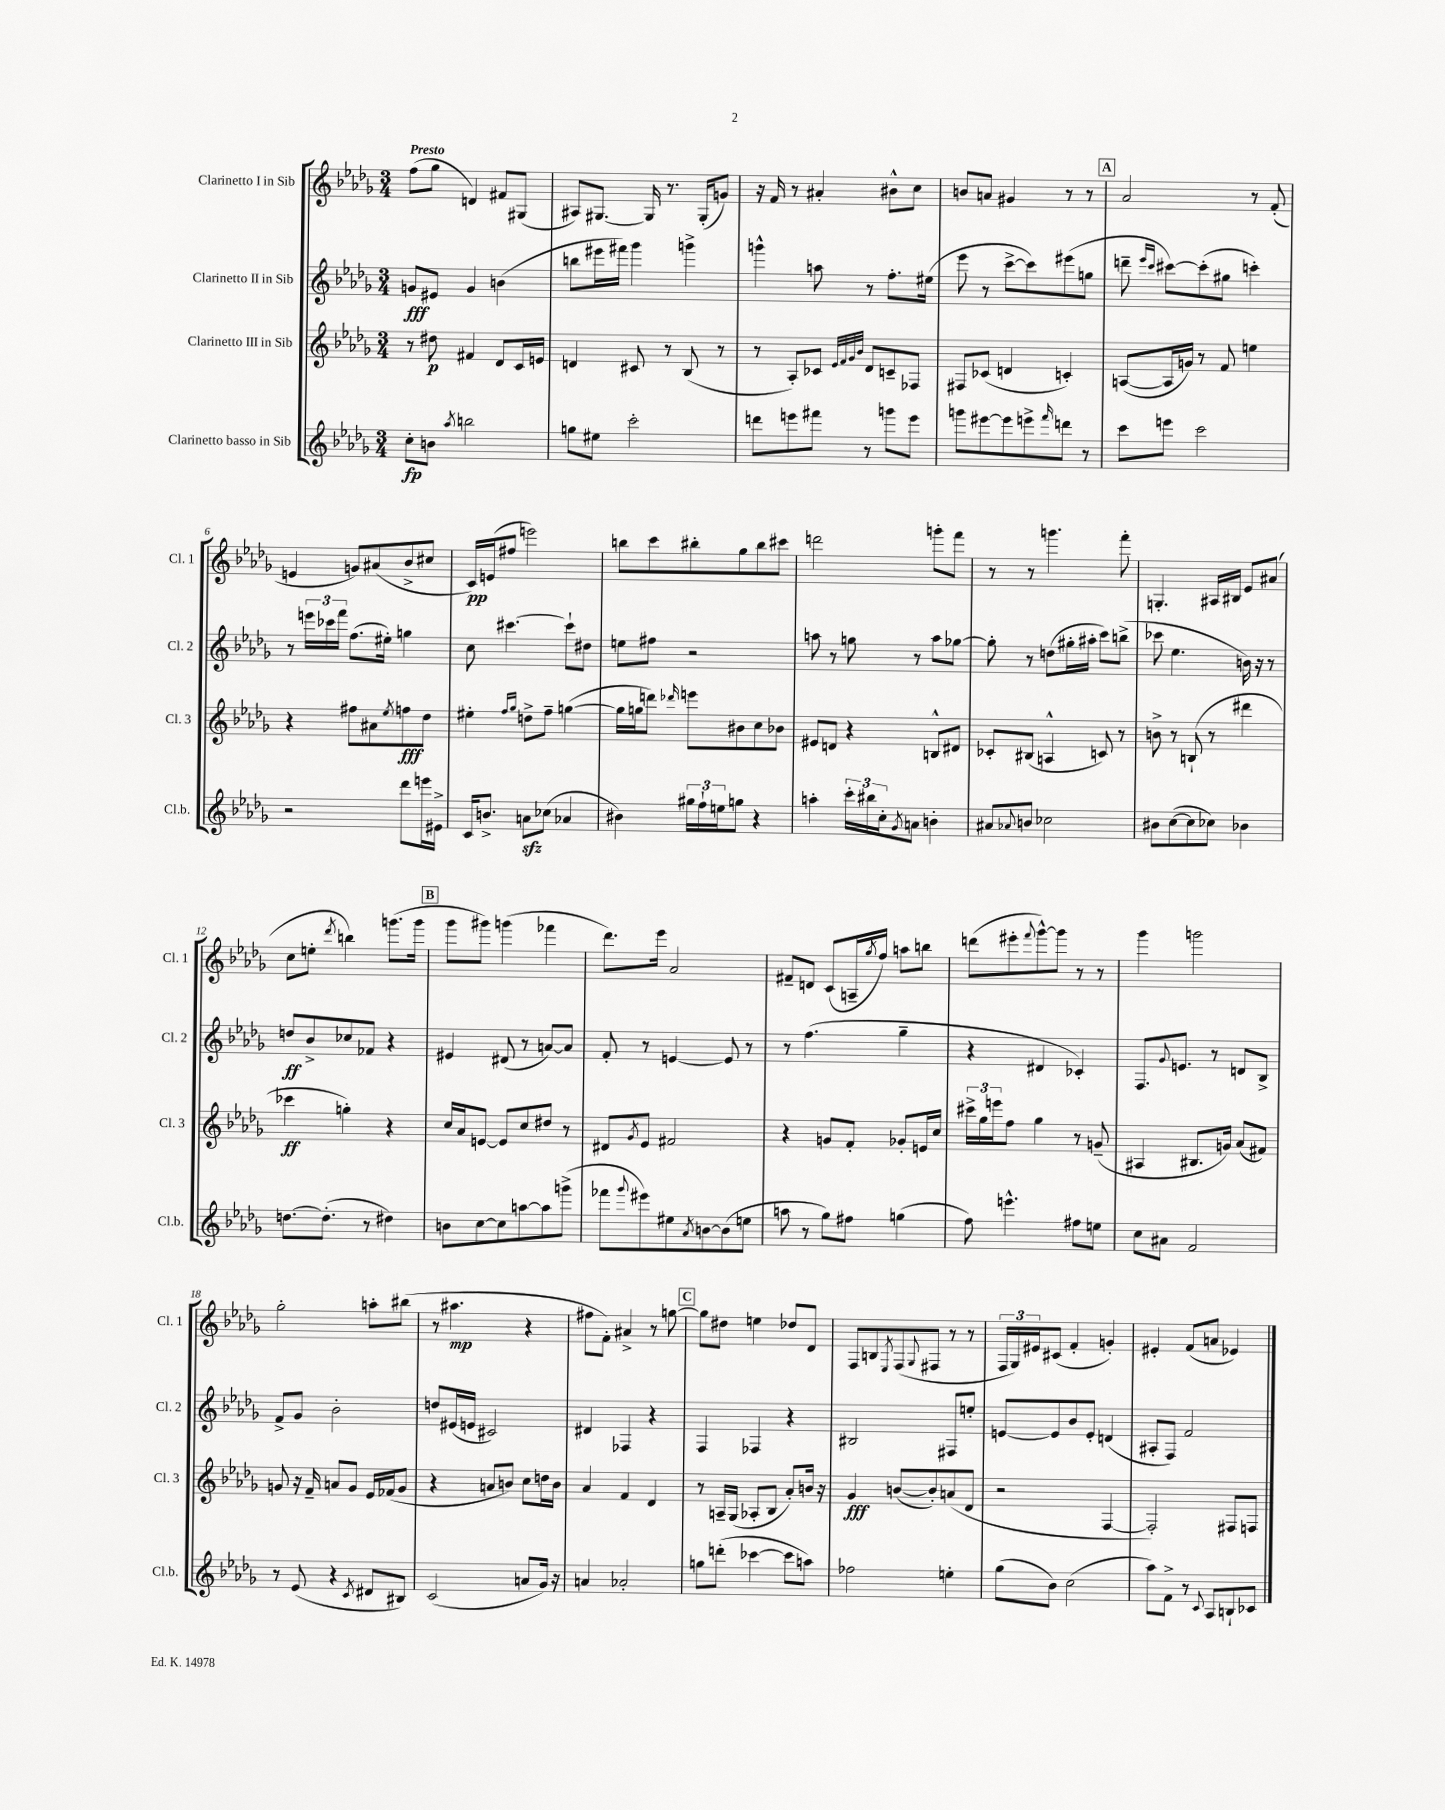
<<
\new StaffGroup <<
\new Staff = "s0" \with { instrumentName = "Clarinetto I in Sib" shortInstrumentName = "Cl. 1" } {
    \clef treble \key des \major \numericTimeSignature \time 3/4 \tempo "Presto"
    f''8( ges''8 d'4) fis'8 gis8( |
    ais8) gis8.~ gis16 r8. gis16-.( g'8) |
    r16 f'16 r8 ais'4-. bis'8-^ c''8 |
    b'8 a'8 gis'4 r8 r8 |
    \mark \markup { \box "A" } aes'2 r8 f'8-.( |
    e'4 g'8) ais'8( bes'8-> cis''8 |
    c'16\pp) e'16( fis''8 e'''2) |
    b''8 c'''8 bis''8-. ges''8 bis''8 cis'''8 |
    d'''2 g'''8-. f'''8 |
    r8 r8 g'''4. f'''8-. |
    g4.-. ais16 bis16 ees'8 ais'8( |
    c''8 e''8-. \acciaccatura { des'''8 } b''4) g'''8.( g'''16 |
    \mark \markup { \box "B" } ges'''8 gis'''8) g'''4( fes'''4 |
    des'''8.) ees'''16 aes'2 |
    fis'8-- d'8 c'8( a16-- \acciaccatura { ges''8 } f''16) a''8 b''8 |
    d'''8( eis'''8-. \appoggiatura { f'''8 } ges'''8~-^) ges'''8 r8 r8 |
    ges'''4 g'''2 |
    ges''2-. a''8-. bis''8( |
    r8 ais''4.\mp r4 |
    fis''8 f'8-.) ais'4-> r8 g''8~ |
    \mark \markup { \box "C" } g''8 dis''8 e''4 des''8 des'8 |
    f8 b8 \acciaccatura { ees8 } f8( \appoggiatura { ges8 } fis8 r8 r8 |
    \tuplet 3/2 { f16 ges16) eis'16 } cis'8( f'4-. g'4-.) |
    eis'4-. f'8( a'8 ees'4) \bar "|." |
}
\new Staff = "s1" \with { instrumentName = "Clarinetto II in Sib" shortInstrumentName = "Cl. 2" } {
    \clef treble \key des \major \numericTimeSignature \time 3/4
    g'8\fff eis'8 g'4 b'4( |
    b''8 eis'''16 fis'''16) ges'''4 g'''4-> |
    g'''4-^ a''8 r8 f''8.-. eis''16( |
    ees'''8 r8 c'''8~-> c'''8) eis'''8( g''8 |
    \mark \markup { \box "A" } d'''8-- \grace { ees'''16 c'''16 } cis'''8~) cis'''8-.( gis''8 c'''4-.) |
    r8 \tuplet 3/2 { e'''16 ces'''16 f'''16 } f''8.( eis''16-.) g''4 |
    c''8 cis'''4.~ cis'''8-! dis''8 |
    e''8 fis''8 r2 |
    a''8 r8 g''8 r8 a''8 ges''8~ |
    ges''8-. r8 d''8( gis''16-. ais''16-. c'''8) b''8->( |
    ces'''8 ees''4. b'16) r16 r8 |
    d''8\ff bes'8-> ces''8 fes'8 r4 |
    \mark \markup { \box "B" } eis'4 dis'8( r8 a'8~) a'8 |
    f'8-. r8 e'4~ e'8 r8 |
    r8 f''4.( ges''4-- |
    r4 dis'4 ces'4-.) |
    f8. \appoggiatura { ges'8 } e'8. r8 d'8 bes8-> |
    f'8-> ges'8 bes'2-. |
    d''8 eis'16( e'16 cis'2) |
    dis'4 fes4 r4 |
    \mark \markup { \box "C" } f4 fes4 r4 |
    bis2 fis8 e''8-. |
    e'8~ e'8 bes'8 e'8-. d'4( |
    ais8-. f8) f'2 \bar "|." |
}
\new Staff = "s2" \with { instrumentName = "Clarinetto III in Sib" shortInstrumentName = "Cl. 3" } {
    \clef treble \key des \major \numericTimeSignature \time 3/4
    r8 dis''8\p fis'4 des'8 c'16 e'16 |
    d'4 cis'8 r8 bes8( r8 |
    r8 aes8-.) ces'8 \grace { ees'32 f'32 ges'32 bes'32 } des'8 c'8-- fes8 |
    fis8 ces'8( d'4 c'4-.) |
    \mark \markup { \box "A" } a8~( a16 g'16) r8 f'8 e''4 |
    r4 fis''8 ais'8 \acciaccatura { ees''8 } f''8\fff des''8 |
    eis''4-. \grace { f''16 ges''16 } d''8-> f''8-- g''4~( |
    g''16 g''16 d'''8) \grace { des'''16 } e'''8 bis'8 c''8 bes'8 |
    eis'8 d'8 r4 b8-^ dis'8 |
    ces'8-. bis8( a4-^ c'8) r8 |
    b'8-> r8 b8-!( r8 dis'''4 |
    ces'''4\ff g''4-.) r4 |
    \mark \markup { \box "B" } c''16 aes'16 e'8~ e'8 c''8 dis''8 r8 |
    dis'8 \acciaccatura { ges'8 } ees'8 fis'2 |
    r4 g'8 f'8-. ges'8-. e'16 c''16 |
    \tuplet 3/2 { cis'''16-> ges''16 e'''16 } f''8 ges''4 r8 g'8--( |
    ais4 bis8. g'16) aes'8( fis'8) |
    g'8 r16 f'16-- a'8 g'8 ees'16 fes'16( g'8 |
    r4 a'8 b'8) c''8 d''16 b'16 |
    aes'4 f'4 des'4 |
    \mark \markup { \box "C" } r8 a16-- ges16( aes8-. bes8 aes'8-.) b'16 r16 |
    ges'4\fff b'8~( b'8-.) a'8( des'8 |
    r2 f4~ |
    f2-.) fis8 f8 \bar "|." |
}
\new Staff = "s3" \with { instrumentName = "Clarinetto basso in Sib" shortInstrumentName = "Cl.b." } {
    \clef treble \key des \major \numericTimeSignature \time 3/4
    c''8-.\fp b'8 \acciaccatura { aes''8 } b''2 |
    g''8 eis''8 c'''2-. |
    d'''8 e'''8 fis'''8 r8 g'''8 e'''8 |
    g'''8 eis'''8~ eis'''8 e'''8-> \grace { f'''16 } d'''8 r8 |
    \mark \markup { \box "A" } c'''8 e'''8 c'''2 |
    r2 des'''8 e'''16 eis'16-> |
    c'16 b'8.-> a'8\sfz ces''8( aes'4 |
    bis'4) \tuplet 3/2 { gis''16 f''16-! e''16 } g''8 r4 |
    a''4-. \tuplet 3/2 { c'''16-. bis''16 c''16-. } \acciaccatura { ges'8 } a'8 b'4-. |
    ais'8 \appoggiatura { aes'8 } b'8 ces''2 |
    bis'8 c''8~( c''8 ces''8) bes'4 |
    d''8.~ d''8.-.( r8 dis''4) |
    \mark \markup { \box "B" } b'8 c''8~ c''8 a''8~ a''8 g'''8->( |
    fes'''8 \appoggiatura { ges'''8 } eis'''8) eis''8 \acciaccatura { aes'8 } b'8~ b'8( e''8 |
    a''8 r8 ges''8) fis''8 g''4( |
    f''8) e'''4.-^ fis''8 e''8 |
    c''8 ais'8 f'2 |
    r8 ees'8( r4 \acciaccatura { c'8 } dis'8 bis8) |
    c'2( a'8 ges'16) r16 |
    a'4 aes'2-. |
    \mark \markup { \box "C" } g''8 d'''8-.( ces'''4~ ces'''8 a''8) |
    fes''2 e''4-. |
    ges''8( bes'8) c''2( |
    aes''8) f'8-> r8 \appoggiatura { c'8 } aes8 b8-! ces'8 \bar "|." |
}
>>
>>
